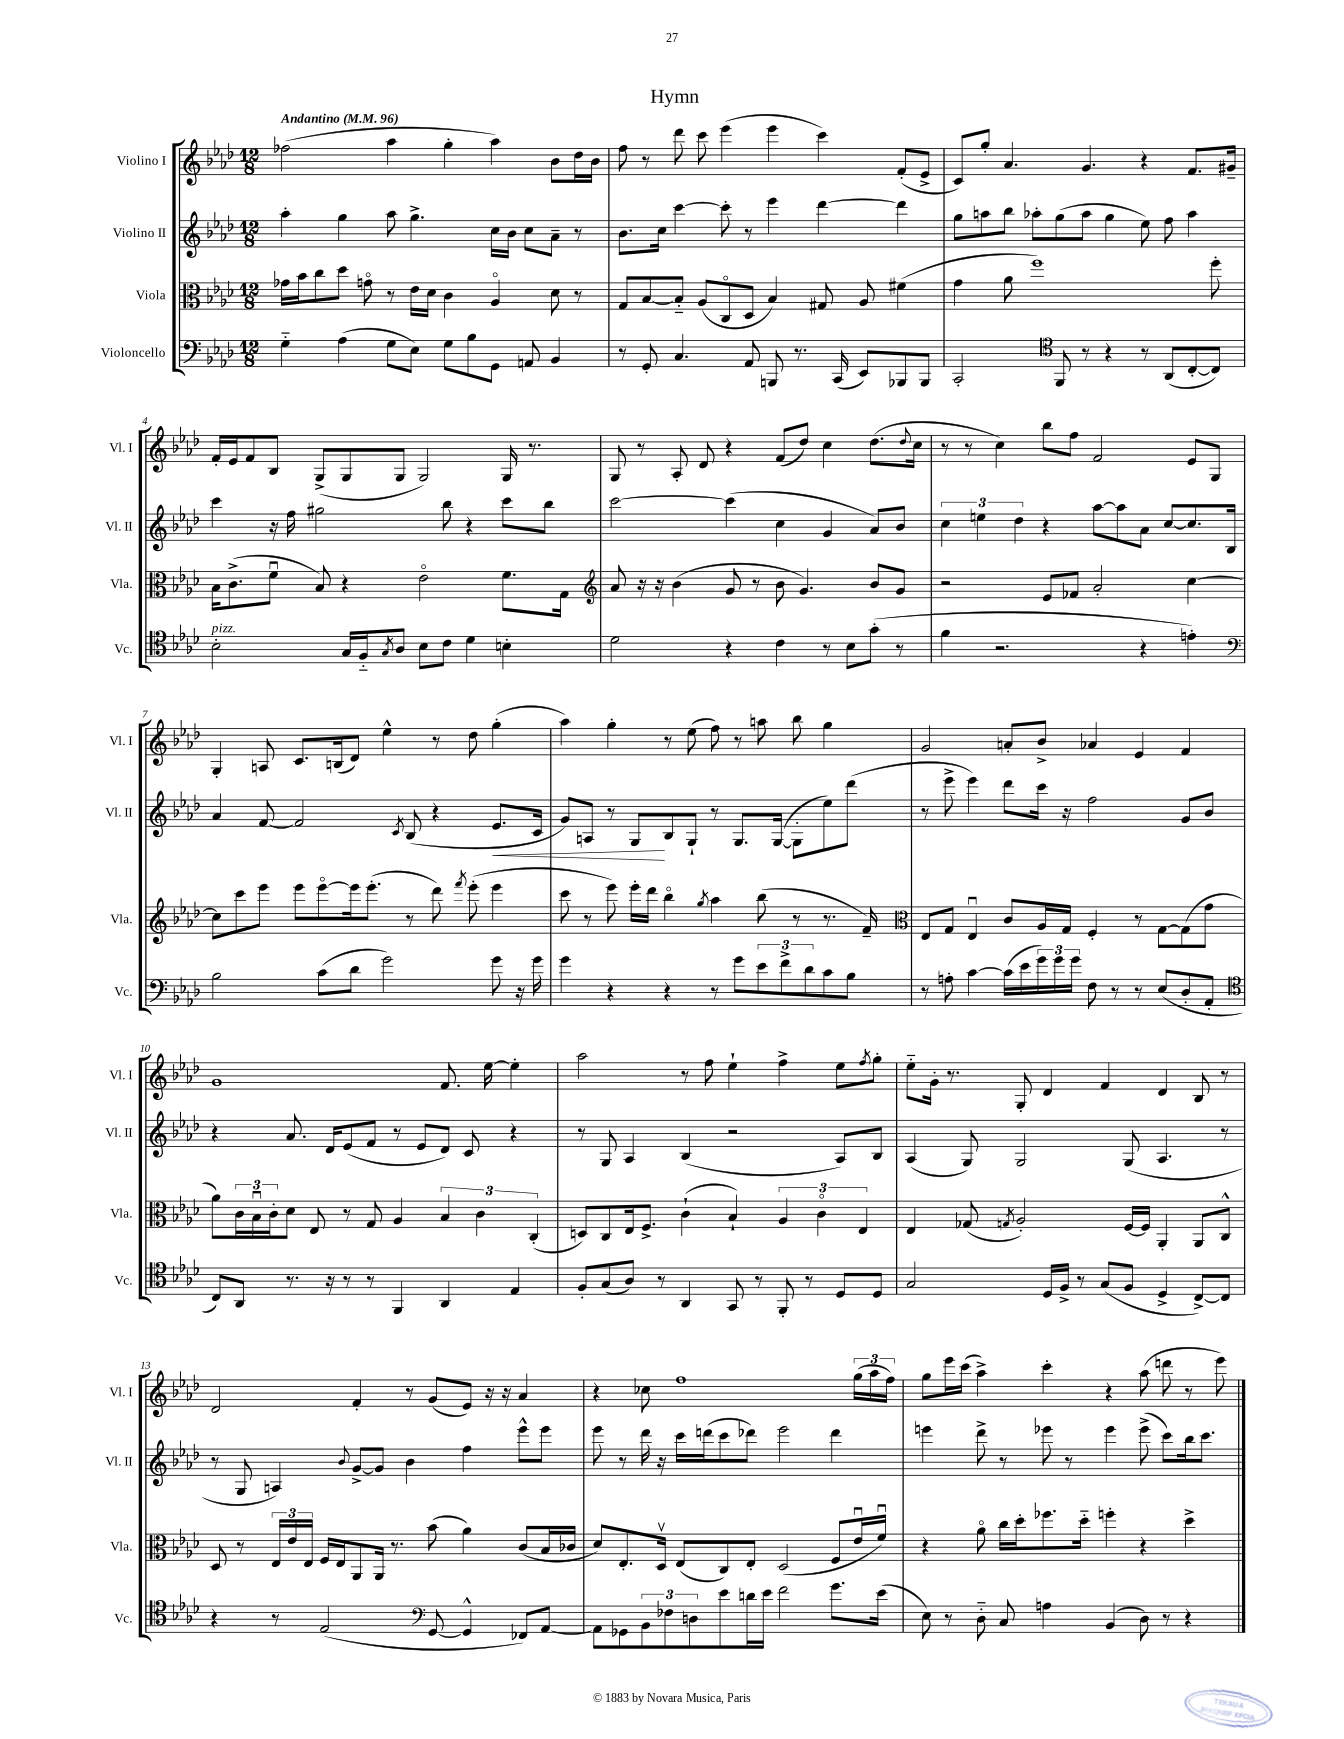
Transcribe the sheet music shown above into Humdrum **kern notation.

**kern	**kern	**kern	**kern
*staff4	*staff3	*staff2	*staff1
*clefF4	*clefC3	*clefG2	*clefG2
*k[b-e-a-d-]	*k[b-e-a-d-]	*k[b-e-a-d-]	*k[b-e-a-d-]
*M12/8	*M12/8	*M12/8	*M12/8
*MM96	*MM96	*MM96	*MM96
4G'~	16g-	4aa-'	(2ff-
.	16b-	.	.
.	8cc	.	.
(4A-	8dd-	4gg	.
.	8go	.	.
8G	8r	8aa-	4aa-
8E-)	16e-	4.gg^	.
.	16d-	.	.
8G	4c	.	4gg'
8B-	.	.	.
8GG	4A-o	16cc	4aa-)
.	.	16b-	.
8AA	.	8cc	.
4BB-	8d-	8a-~	8b-
.	8r	8r	16dd-
.	.	.	16b-
=	=	=	=
8r	8G	8.b-	8ff
8GG'	[8B-	.	8r
.	.	16cc	.
4.C	8B-'~]	[4ccc	8ddd-
.	(8A-	.	8ccc
.	8Co	8ccc']	(4eee-
8AA-	8D-	8r	.
8BBB	4B-)	4eee-	4eee-
8.r	.	.	.
.	8G#	[4ddd-	4ccc)
(16CC	.	.	.
8EE-)	8A-	.	.
8BBB-	(4f#	4ddd-]	(8f'
8BBB-	.	.	8e-^
=	=	=	=
2CC'	4g	8gg	8c)
.	.	8aa	8gg'
.	8a-	8bb-	4.a-
.	1ff)	8aa-'	.
*clefC4	*	*	*
8FF	.	(8gg	.
8r	.	8aa-	4.g
4r	.	4gg	.
8r	.	8ee-)	4r
(8AA-	.	8ff	.
[8C'	.	4aa-	8.f
8C])	8ff'	.	.
.	.	.	16g#~
=	=	=	=
2B-'	16B-	4ccc	16f'
.	(8.c^	.	16e-
.	.	.	8f
.	8fu	16r	8B-
.	.	16ff	.
.	8B-)	2gg#	(8G^
16G	4r	.	8G
16F'~	.	.	.
8qG	.	.	.
8A-	.	.	8G
8B-	2e-o	.	2G)
8c	.	8bb-	.
4d-	.	4r	.
4B'	8.f	8ccc	16G
.	.	.	8.r
.	.	8bb-	.
.	16G	.	.
=	=	=	=
*	*clefG2	*	*
2d-	8a-	[2ccc	8G
.	16r	.	8r
.	16r	.	.
.	(4b-	.	8A-'
.	.	.	8d-
4r	8g	(4ccc]	4r
.	8r	.	.
4c	8b-	4cc	(8f
.	4.g)	.	8dd-)
8r	.	4g	4cc
8B-	.	.	.
(8g'	8b-	8a-)	(8.dd-
8r	8g	8b-	.
.	.	.	8qqdd-
.	.	.	16cc
=	=	=	=
4f	2r	6cc	8r
.	.	.	8r
.	.	6ee	.
2.r	.	.	4cc)
.	.	6dd-	.
.	8e-	4r	8bb-
.	8f-	.	8ff
.	2a-'	[8aa-	2f
.	.	8aa-]	.
4r	.	8a-	.
.	.	[8cc	.
4e')	[4cc	8.cc]	8e-
.	.	.	8G
.	.	16B-	.
=	=	=	=
*clefF4	*	*	*
2B-	8cc]	4a-	4G'
.	8ccc	.	.
.	8eee-	[8f	8A
.	8eee-	2f]	8.c
(8c	[8eee-o	.	.
.	.	.	(16B
8d-	16eee-]	.	8d-)
.	(8.eee-'	.	.
2g)	.	.	4ee-^^
.	.	8qc	.
.	8r	(8B-	.
.	8ddd-)	4r	8r
.	8qfff	.	.
.	(8eee-'	.	8dd-
8g	4eee-	8.e-	(4gg'
16r	.	.	.
16g	.	16c	.
=	=	=	=
4g	8ccc	8g)	4aa-)
.	8r	8A	.
4r	8eee-)	8r	4gg'
.	16eee-'	8G	.
.	16ddd-	.	.
4r	4bb-o	8B-	8r
.	.	8G`	(8ee-
.	8qgg	.	.
8r	4aa-	8r	8ff)
8g	.	8.G	8r
12e-	(8bb-	.	8aa
.	.	([16G	.
12f^	.	.	.
.	8r	8G']	8bb-
12d-	.	.	.
8c	8.r	8ee-)	4gg
8B-	.	(8ddd-	.
.	16f~)	.	.
=	=	=	=
*	*clefC3	*	*
8r	8E-	8r	2g
8A'	8G	8eee-^	.
[4c	4E-u	4eee-)	.
(16c]	8c	8ddd-	8a'
16e-	.	.	.
24g)	16A-	16ccc	8b-^
24g	.	.	.
.	16G	16r	.
24g	.	.	.
8F	4F'	2ff	4a-
8r	.	.	.
8r	8r	.	4e-
(8E-	[8G	.	.
8D-'	(8G]	8g	4f
8AA-'	8g	8b-	.
=	=	=	=
*clefC4	*	*	*
8C)	8a-)	4r	1g
8AA-	24c	.	.
.	24B-u	.	.
.	24c'	.	.
8.r	8d-	8.a-	.
.	8E-	.	.
16r	.	16d-	.
8r	8r	(8e-	.
8r	8G	8f	.
4FF	4A-	8r	.
.	.	8e-	.
4AA-	6B-	8d-)	8.f
.	.	8c	.
.	6c	.	.
.	.	.	[16ee-
4E-	.	4r	4ee-']
.	(6C'	.	.
=	=	=	=
8F'	8D)	8r	2aa-
(8G	8C	8G	.
8A-)	16E-	4A-	.
.	8.F^	.	.
8r	.	.	.
4AA-	(4c`	(4B-	8r
.	.	.	8ff
8GG	4B-`)	2r	4ee-`
8r	.	.	.
8FF'	6A-	.	4ff^
8r	.	.	.
.	6co	.	.
8D-	.	8A-)	8ee-
.	6E-	.	.
.	.	.	8qff
8D-	.	8B-	8gg'
=	=	=	=
2G	4E-	(4A-	8ee-'~
.	.	.	16g'
.	.	.	8.r
.	(8G-	8G)	.
.	8qG	.	.
.	2A-')	2G	8G'
16D-	.	.	4d-
16F^	.	.	.
8r	.	.	.
(8G	.	.	4f
8F	[16F	(8G	.
.	16F]	.	.
4D-^	4AA-'	4.A-	4d-
[8C^)	8AA-	.	8B-
8C]	8C^^	8r	8r
=	=	=	=
4r	8D-	8r	2d-
.	8r	8G	.
8r	24E-	4A)	.
.	24e-	.	.
.	24E-	.	.
(2E-	16F	.	.
.	16E-	.	.
.	.	8qqb-	.
.	8AA-	[8g^	4f'
.	16AA-	8g]	.
.	8.r	.	.
.	.	4b-	8r
*clefF4	*	*	*
[8GG	(8b-	.	(8g
4GG^^]	4a-)	4ff	8e-)
.	.	.	16r
.	.	.	16r
8FF-)	(8c	8eee-^^	4a-
[8AA-	16B-	8eee-	.
.	16c-	.	.
=	=	=	=
8AA-]	8d-)	8eee-	4r
8GG-	8.E-'	8r	.
12BB-	.	16ddd-	8cc-
.	16D-v	16r	.
12F-	.	.	.
.	(8E-	16ccc	1ff
12D	.	.	.
.	.	(16ddd	.
8e-	8C)	8ccc	.
16d	8E-'	8ddd-)	.
16e-	.	.	.
2f	(2D-	2eee-	.
8.g	8F	4ddd-	.
.	16e-u	.	(24gg
.	.	.	24aa-
(16e-	16fu)	.	.
.	.	.	24ff)
=	=	=	=
8E-)	4r	4eee	8gg
8r	.	.	16eee-
.	.	.	(16ccc
8D-'~	8a-o	8ddd-^	4aa-^)
8C	16cc	8r	.
.	16dd-'	.	.
4A	8.ff-	8eee-	4ccc'
.	.	8r	.
.	16dd-'~	.	.
(4BB-	4ff'	4eee-	4r
8D-)	4r	(8eee-^	(8aa-
8r	.	8ccc)	8ddd
4r	4dd-^	16bb-	8r
.	.	8.ccc	.
.	.	.	8eee-)
==	==	==	==
*-	*-	*-	*-
